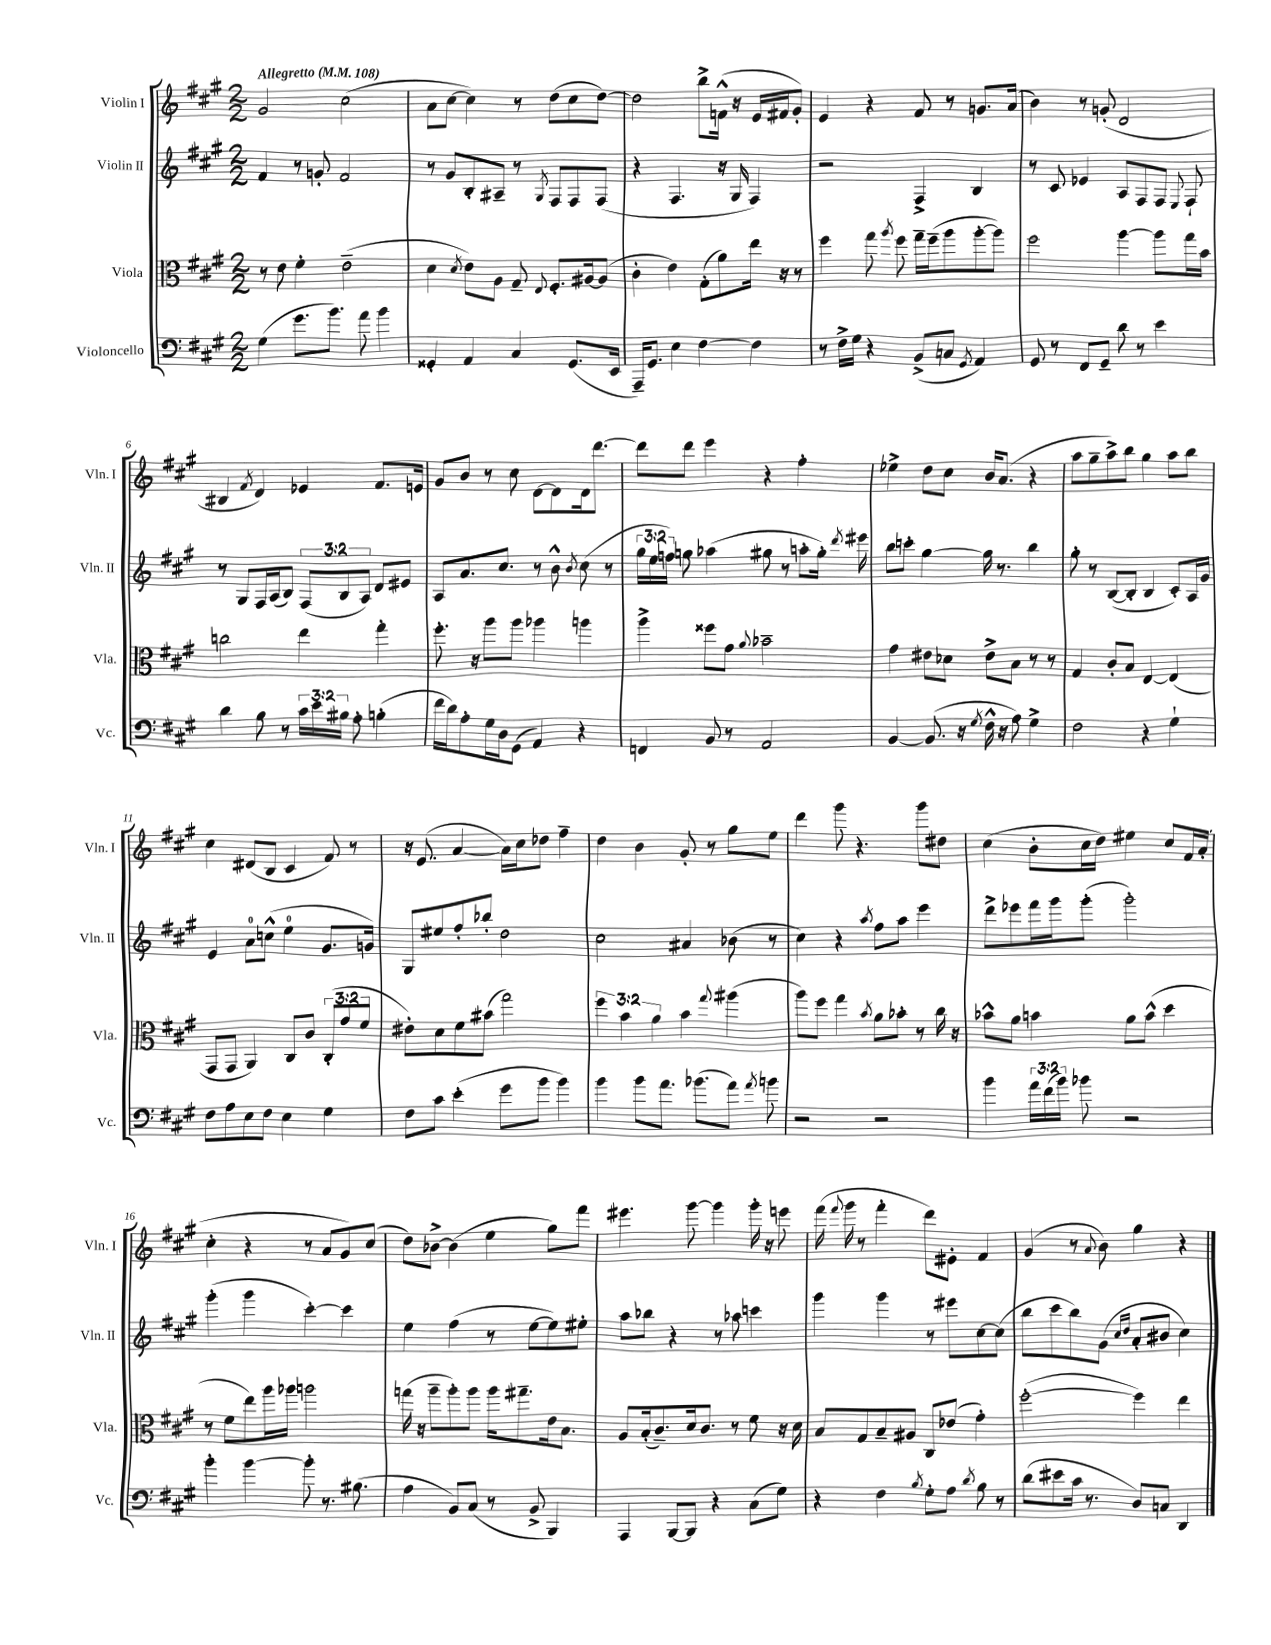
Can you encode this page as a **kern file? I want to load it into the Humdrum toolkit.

**kern	**kern	**kern	**kern
*part4	*part3	*part2	*part1
*staff4	*staff3	*staff2	*staff1
*I"Violoncello	*I"Viola	*I"Violin II	*I"Violin I
*I'Vc.	*I'Vla.	*I'Vln. II	*I'Vln. I
*clefF4	*clefC3	*clefG2	*clefG2
*k[f#c#g#]	*k[f#c#g#]	*k[f#c#g#]	*k[f#c#g#]
*M2/2	*M2/2	*M2/2	*M2/2
*MM108	*MM108	*MM108	*MM108
=1	=1	=1	=1
!	!	!	!LO:TX:a:B:t=Allegretto
(4G#\	8r	4f#/	2g#/
.	8e\	.	.
8.g#\L	4f#'\	8r	.
.	.	8gn'/	.
8.b\J)	.	.	.
.	(2e~\	2f#/	(2cc#\
8a\	.	.	.
4b\	.	.	.
=2	=2	=2	=2
4GG##X'/	4d\	8r	8a\L
.	.	8g#/L	[8cc#\J
.	8qd/	.	.
4AA/	8e\L)	8B'/	4cc#\])
.	8A\J	8A#X~/J	.
4C#/	8G#~/	8r	8r
.	8qqE/	8qG#/	.
.	8.F#'/L	8F#/L	(8dd\L
(8.GG##/L	.	8F#/	8cc#\
.	[16A#X/k	.	.
.	(8A#/J]	(8F#/J	[8dd\J)
16EE/Jk	.	.	.
=3	=3	=3	=3
16AAA~/KL)	4c#'\	4r	2dd\]
8.GG#/J	.	.	.
4E\	4e\)	4.F#/	.
[4F#\	(8G#'\L	.	8bb^\L
.	8a\)	16r	(16fn^^\Jk
.	.	16G#/	16r
4F#\]	16ee\Jk	4F#/)	16e/LL
.	16r	.	16f#X/J
.	8r	.	8g#'/J)
=4	=4	=4	=4
8r	4ff#\	2r	4e/
16F#^\LL	.	.	.
16G#\JJ	.	.	.
4r	8gg#\	.	4r
.	8qaa/	.	.
.	8ff#\	.	.
(8BB^/L	16gg#~\LL	4F#^/	8f#/
.	(16ff#~\J	.	.
8Cn/J	8aa\	.	8r
8qGG#/	.	.	.
4AA/)	[8aa'\	4B/	8.gn/L
.	8aa\J])	.	.
.	.	.	(16a/Jk
=5	=5	=5	=5
8GG#/	2ff#\	8r	4b\)
8r	.	8c#/	.
8FF#/L	.	4e-X/	8r
8GG#~/J	.	.	(8gn'/
8d\	[4aa\	8A/L	2d/
8r	.	8F#/	.
4e\	8aa\L]	8F#/J	.
.	.	8qqE/	.
.	16gg#\L	8F#`/	.
.	16b\JJ	.	.
!!LO:LB:g=z
=6	=6	=6	=6
4d\	2ccn\	8r	4B#X/
.	.	8G#/L	.
.	.	.	8qf#/
8B\	.	16F#/L	4d/)
.	.	(16A/J	.
8r	.	8B/J)	.
24c#\LL	4ee\	(12F#/L	4e-X/
24e\	.	.	.
24B#X\JJ	.	12B/	.
8A'\	.	.	.
.	.	12A/J)	.
(4Bn'\	4gg#'\	8d/L	8.f#/L
.	.	8e#X/J	.
.	.	.	16en/Jk
=7	=7	=7	=7
16f#\LL	8.ff#'\	8A/L	8g#/L
16d\J)	.	.	.
8A'\	.	8.a/	8b/J
.	16r	.	.
16G#\L	8aa\L	.	8r
16D\J	.	8.cc#/J	.
(8GG#\J	8aa\J	.	8cc#\
4AA/)	4aa-X\	8r	[8d\L
.	.	8b^^\	8d\]
.	.	8qb/	.
4r	4aan\	(8cc#\	16d\k
.	.	.	[8.ddd\J
.	.	8r	.
=8	=8	=8	=8
4FFn/	4aa^\	24gg#\LL	8ddd\L]
.	.	24ee\	.
.	.	24ffn\JJ)	.
.	.	8ggn\	8ddd\J
8BB/	8ff##X\L	(4aa-X\	4eee\
8r	8g#\J	.	.
.	8qqa/	.	.
2AA/	2b-X~\	8gg#X\	4r
.	.	8r	.
.	.	8aan'\L	4ff#'\
.	.	16gg#'\Jk)	.
.	.	8qddd/	.
.	.	16eee#X\	.
=9	=9	=9	=9
[4BB/	4g#\	8bb\L	4ee-X^\
.	.	8cccn'\J	.
(8.BB/]	8e#X\L	[4gg#\	8dd\L
.	8d-X\J	.	8cc#\J
16r	.	.	.
8qG#/	.	.	.
16F#^^\	8e#^\L	16gg#\]	16b/KL
16r	.	8.r	(8.a/J
8A\)	8B\J	.	.
4G#^\	8r	4bb\	4r
.	8r	.	.
=10	=10	=10	=10
2F#\	4G#/	8gg#'\	8aa\L
.	.	8r	8gg#~\
.	8c#'/L	([8B/L	8aa^\)
.	8B/J	8B'/J]	8bb\J
4r	[4E/	4B/	4gg#\
4G#`\	(4E/]	8c#'/L)	8aa\L
.	.	16A/L	8bb\J
.	.	16g#/JJ	.
!!LO:LB:g=z
=11	=11	=11	=11
8F#\L	8GG#/L	4e/	4cc#\
8A\	8GG#/J	.	.
8E\	4AA/)	8a\L	(8d#X/L
8F#\J	.	(8ccn^^\J	8B/J
4E\	8C#/L	4ee\	4c#/
.	8c#/J	.	.
4G#\	(12C#'/L	8.g#/L	8f#/)
.	12g#/	.	.
.	.	.	8r
.	12f#/J	.	.
.	.	16gn/Jk)	.
=12	=12	=12	=12
8F#\L	8e#X'\L)	8G#/L	16r
.	.	.	(8.e/
8c#\J	8d\	8ee#X/	.
(4e'\	8f#\	8ff#'/	[4a/
.	(8b#X\J	8bb-X'/J	.
8g#\L	2gg#\)	2dd\	16a\LL])
.	.	.	16cc#\J
8b\J	.	.	8dd-X\J
4b\)	.	.	4ff#~\
=13	=13	=13	=13
4b\	6ff#\	2cc#\	4dd\
.	6b\	.	.
8b\L	.	.	4b\
.	6a\	.	.
8.a\J	.	.	.
.	4b\	4a#X/	8g#'/
(8.b-X\L	.	.	.
.	.	.	8r
.	8qqgg#/	.	.
8a\J)	(4aa#X\	(8b-X\	8gg#\L
8qa/	.	.	.
8bn\	.	8r	8ee\J
=14	=14	=14	=14
2r	8aa\L)	4cc#\)	4ddd\
.	8ff#\J	.	.
.	4gg#\	4r	8ggg#\
.	.	.	4.r
.	8qb/	8qaa/	.
2r	8a\L	8ff#\L	.
.	8b-X'\J	8aa\J	.
.	8r	4eee\	8ggg#\L
.	16cc#\	.	8dd#X\J
.	16r	.	.
=15	=15	=15	=15
4b\	8b-X^^\L	8ddd^\L	(4cc#\
.	8a\J	8eee-X\	.
24a\LL	4bn\	16fff#\L	8b'\L
(24f#\	.	.	.
.	.	16ggg#\J	.
24b\JJ)	.	.	.
8b-X\	.	(8ggg#'\J	16cc#\L
.	.	.	16dd\JJ)
2r	8a\L	2ggg#'\)	4ee#X\
.	(8b^^\J	.	.
.	4dd\	.	8cc#/L
.	.	.	16f#/L
.	.	.	(16a'/JJ
!!LO:LB:g=z
=16	=16	=16	=16
4b'\	8r	(4ggg#'\	4cc#'\
.	8f#\L	.	.
[4b\	8ee\)	4ggg#\	4r
.	16aa\L	.	.
.	16aa-X\JJ	.	.
8b'\]	2aan\	[4ccc#'\)	8r
8.r	.	.	8a/L
.	.	4ccc#\]	8g#/)
(8.B#X\	.	.	.
.	.	.	(8cc#/J
=17	=17	=17	=17
4A\	(16ggn\	4ee\	8dd\L)
.	16r	.	.
.	8aa~\L	.	[8b-X^\J
8BB/L)	8aa'\)	(4ff#\	(4b-\]
(8C#/J	8aa\J	.	.
8r	16aa\KL	8r	4ee\
.	8.gg#X~\	.	.
8BB^/	.	[8ee\L	.
4BBB/)	16e\k	8ee\])	8gg#\L)
.	8.B\J	.	.
.	.	8ee#X'\J	8fff#\J
=18	=18	=18	=18
4AAA/	8A/L	8aa\L	4.eee#X\
.	(16B'/k	8bb-X\J	.
.	8.c#~/)	.	.
[8BBB/L	.	4r	.
8BBB/J]	16d/k	.	[8ggg#\
.	8.c#/J	.	.
4r	.	8r	4ggg#\]
.	8r	8aa-X\	.
(8C#\L	8f#\	4cccn\	16ggg#'\
.	.	.	16r
8G#\J)	16r	.	8eeen\
.	16d\	.	.
=19	=19	=19	=19
4r	8B/L	4ggg#\	(16fff#\
.	.	.	8qqfff#/
.	.	.	16ggg#\
.	8G#/	.	8r
4F#\	8B~/	4ggg#\	4fff#'\
.	8A#X/J	.	.
8qB/	.	.	.
8G#'\L	8C#/L	8r	8ddd\L)
8A\J	(8e-X/J	8eee#X\L	8e#X'\J
8qd/	.	.	.
8B\	4g#'\)	[8cc#\	4f#/
8r	.	(8cc#\J]	.
=20	=20	=20	=20
(8d\L	([2ff#'\	8bb\L	(4g#/
8e#X\	.	8ccc#\	.
16c#\Jk	.	8bb\)	8r
8.r	.	.	.
.	.	.	8qqa/
.	.	(8g#\J	8b\)
.	.	16qqcc#/LL	.
.	.	16qqdd/JJ	.
8D/L)	4ff#\])	8a'/L	4gg#\
8Cn/J	.	8b#X/J	.
4DD/	4ee\	4cc#\)	4r
==	==	==	==
*-	*-	*-	*-
